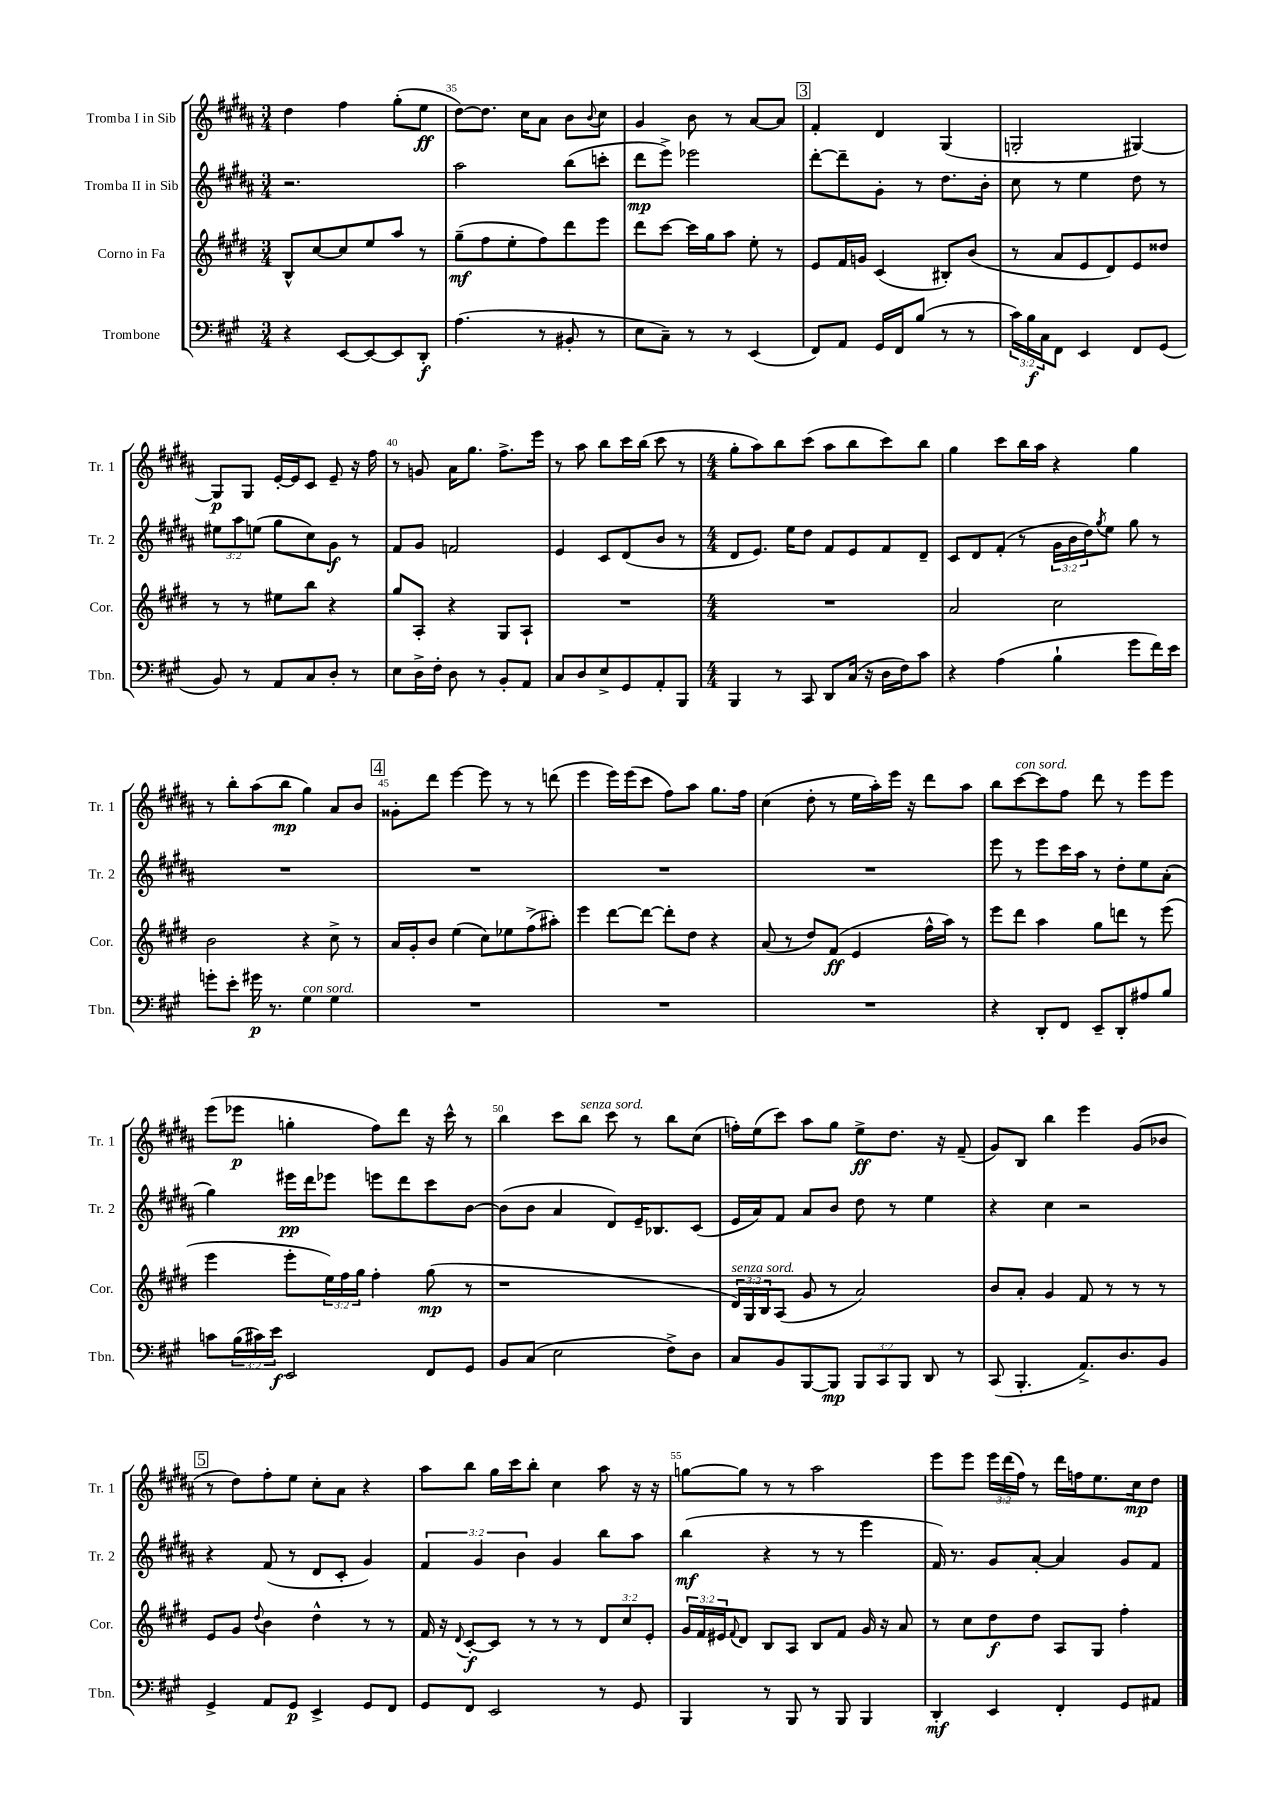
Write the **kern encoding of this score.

**kern	**kern	**kern	**kern
*staff4	*staff3	*staff2	*staff1
*clefF4	*clefG2	*clefG2	*clefG2
*k[f#c#g#]	*k[f#c#g#d#]	*k[f#c#g#d#a#]	*k[f#c#g#d#a#]
*M3/4	*M3/4	*M3/4	*M3/4
4r	8B^^	2.r	4dd#
.	[8cc#	.	.
[8EE	8cc#]	.	4ff#
8EE_	8ee	.	.
8EE]	8aa	.	(8gg#'
8DD'	8r	.	8ee
=	=	=	=
(4.A	(8gg#~	2aa#	[8dd#)
.	8ff#	.	8.dd#]
.	8ee'	.	.
.	.	.	16cc#
8r	8ff#)	.	8a#
8BB#'	8ddd#	(8bb	8b
.	.	.	8qqb
8r	8eee	8ccc'	8cc#
=	=	=	=
8E	8ddd#	8ddd#	4g#
8C#~)	[8ccc#	8eee^)	.
8r	16ccc#]	2eee-	8b
.	16gg#	.	.
8r	8aa	.	8r
(4EE	8ee'	.	[8a#
.	8r	.	8a#]
=	=	=	=
8FF#)	8e	[8ddd#'	4f#'
8AA	16f#	8ddd#~]	.
.	16g	.	.
16GG#	(4c#	8g#'	4d#
16FF#	.	.	.
(8B	.	8r	.
8r	8B#')	8.dd#	(4G#
8r	(8b	.	.
.	.	16b'	.
=	=	=	=
24c#)	8r	8cc#	2G'
24B	.	.	.
24C#	.	.	.
8FF#	8a	8r	.
4EE	8e	4ee	.
.	8d#)	.	.
8FF#	8e	8dd#	[4G#)
(8GG#	8dd##	8r	.
=	=	=	=
8BB)	8r	12ee#	8G#]
.	.	12aa#	.
8r	8r	.	8G#
.	.	(12ee	.
8AA	8ee#	8gg#	[16e'
.	.	.	16e]
8C#	8bb	8cc#)	8c#
8D'	4r	8g#	8e~
8r	.	8r	16r
.	.	.	16ff#
=	=	=	=
8E	8gg#	8f#	8r
16D^	8A'	8g#	8g
16F#'	.	.	.
8D	4r	2f	16a#
.	.	.	8.gg#
8r	.	.	.
8BB'	8G#	.	8.ff#^
8AA	8A`	.	.
.	.	.	16eee
=	=	=	=
8C#	2.r	4e	8r
8D	.	.	8aa#
8E^	.	8c#	8bb
8GG#	.	(8d#	16ccc#
.	.	.	(16bb
8AA'	.	8b	8ccc#
8BBB	.	8r	8r
=	=	=	=
*M4/4	*M4/4	*M4/4	*M4/4
4BBB	1r	8d#	8gg#'
.	.	8.e)	8aa#)
8r	.	.	8bb
.	.	16ee	.
8CC#	.	8dd#	(8ccc#
8DD	.	8f#	8aa#
(16C#	.	8e	8bb
16r	.	.	.
16D	.	8f#	8ccc#)
16F#)	.	.	.
8c#	.	8d#~	8bb
=	=	=	=
4r	2a	8c#	4gg#
.	.	8d#	.
(4A	.	(8f#'	8ccc#
.	.	8r	16bb
.	.	.	16aa#
4B`	2cc#	24g#	4r
.	.	24b	.
.	.	24dd#)	.
.	.	8qgg#	.
.	.	8ee	.
8g#	.	8gg#	4gg#
16f#)	.	8r	.
16e	.	.	.
=	=	=	=
8g'	2b	1r	8r
8e'	.	.	8bb'
16g#	.	.	(8aa#
8.r	.	.	.
.	.	.	8bb
4G#	4r	.	4gg#)
4G#	8cc#^	.	8a#
.	8r	.	8b
=	=	=	=
1r	16a	1r	8g##'
.	16g#'	.	.
.	8b	.	8ddd#
.	(4ee	.	[4eee
.	8cc#)	.	8eee]
.	8ee-	.	8r
.	(8ff#^	.	8r
.	8aa#')	.	(8ddd
=	=	=	=
1r	4eee	1r	4eee
.	[8ddd#	.	16eee)
.	.	.	(16eee
.	8ddd#_	.	8ccc#
.	8ddd#']	.	8ff#)
.	8dd#	.	8aa#
.	4r	.	8.gg#
.	.	.	16ff#
=	=	=	=
1r	(8a	1r	(4cc#
.	8r	.	.
.	8dd#)	.	8dd#'
.	(8f#	.	8r
.	4e	.	16ee
.	.	.	16aa#')
.	.	.	16eee
.	.	.	16r
.	16ff#^^	.	8ddd#
.	16aa)	.	.
.	8r	.	8aa#
=	=	=	=
4r	8eee	8eee	8bb
.	8ddd#	8r	[8ccc#
8DD'	4aa	8eee	8ccc#]
8FF#	.	16ccc#	8ff#
.	.	16aa#	.
8EE~	8gg#	8r	8ddd#
8DD'	8ddd	8dd#'	8r
8A#	8r	8ee	8eee
8B	(8eee	(8a#'	8eee
=	=	=	=
8c	4eee	4gg#)	(8eee
(24B	.	.	8eee-
24c#)	.	.	.
24e	.	.	.
2EE	8eee'	16eee#	4gg'
.	.	16ddd#	.
.	24ee)	8eee-	.
.	24ff#	.	.
.	24gg#	.	.
.	4ff#'	8eee	8ff#)
.	.	8ddd#	8ddd#
8FF#	(8gg#	8ccc#	16r
.	.	.	16ccc#^^
8GG#	8r	[8b	8r
=	=	=	=
8BB	1r	(8b]	4bb
(8C#	.	8b	.
2E	.	4a#	8ccc#
.	.	.	8bb
.	.	8d#)	8ccc#
.	.	16e~	8r
.	.	8.B-	.
8F#^)	.	.	8bb
8D	.	(8c#	(8cc#
=	=	=	=
8C#	24d#)	16e	16ff')
.	24G#	.	.
.	.	16a#)	(16ee
.	24B	.	.
8BB	(8A	8f#	8ccc#)
[8BBB	8g#	8a#	8aa#
8BBB]	8r	8b	8gg#
12BBB	2a)	8dd#	8ee^
12CC#	.	.	.
.	.	8r	8.dd#
12BBB	.	.	.
8DD	.	4ee	.
.	.	.	16r
8r	.	.	(8f#~
=	=	=	=
(8CC#	8b	4r	8g#)
4.BBB'	8a'	.	8B
.	4g#	4cc#	4bb
8.AA^)	8f#	2r	4eee
.	8r	.	.
8.D	.	.	.
.	8r	.	(8g#
8BB	8r	.	8b-
=	=	=	=
4GG#^	8e	4r	8r
.	8g#	.	8dd#)
.	8qqdd#	.	.
8AA	4b	(8f#	8ff#'
8GG#	.	8r	8ee
4EE^	4dd#^^	8d#	8cc#'
.	.	8c#'	8a#
8GG#	8r	4g#)	4r
8FF#	8r	.	.
=	=	=	=
8GG#	16f#	6f#	8aa#
.	16r	.	.
.	8qqd#	.	.
8FF#	[8c#'	.	8bb
.	.	6g#	.
2EE	8c#]	.	16gg#
.	.	.	16ccc#
.	.	6b	.
.	8r	.	8bb'
.	8r	4g#	4cc#
.	8r	.	.
8r	12d#	8bb	8aa#
.	12cc#	.	.
8GG#	.	8aa#	16r
.	12e'	.	.
.	.	.	16r
=	=	=	=
4BBB	24g#	(4bb	[8gg
.	24f#	.	.
.	24e#	.	.
.	8qqf#	.	.
.	8d#	.	8gg]
8r	8B	4r	8r
8BBB	8A	.	8r
8r	8B	8r	2aa#
8BBB	8f#	8r	.
4BBB	16g#	4eee	.
.	16r	.	.
.	8a	.	.
=	=	=	=
4DD'	8r	16f#)	8eee
.	.	8.r	.
.	8cc#	.	8eee
4EE	8dd#	8g#	24eee
.	.	.	(24ddd#
.	.	.	24ff#)
.	8dd#	[8a#'	8r
4FF#'	8A	4a#]	16ddd#
.	.	.	16ff
.	8G#	.	8.ee
8GG#	4ff#'	8g#	.
.	.	.	16cc#
8AA#	.	8f#	8dd#
==	==	==	==
*-	*-	*-	*-
